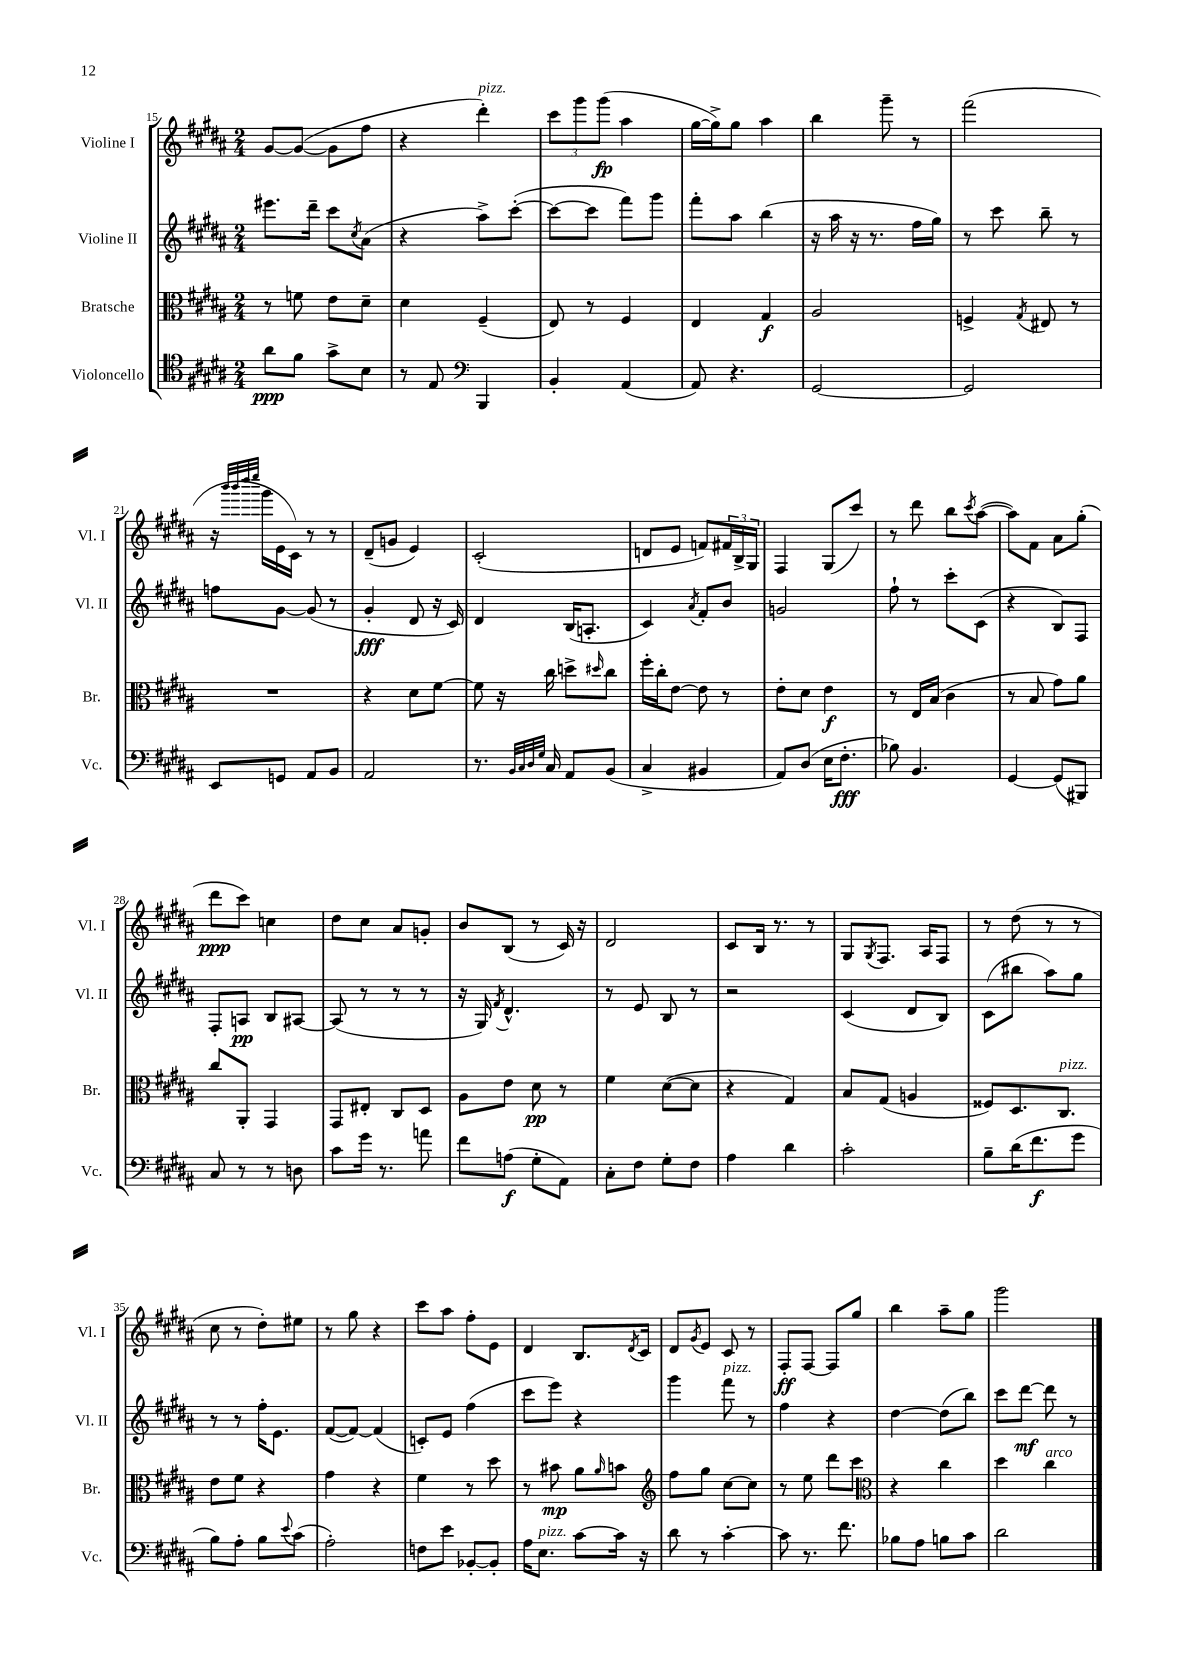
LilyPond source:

<<
\new StaffGroup <<
\new Staff = "s0" \with { instrumentName = "Violine I" shortInstrumentName = "Vl. I" } {
    \clef treble \key b \major \numericTimeSignature \time 2/4
    gis'8~ gis'8~( gis'8 fis''8 |
    r4 dis'''4-.^\markup { \italic "pizz." }) |
    \tuplet 3/2 { cis'''8 gis'''8 gis'''8\fp( } ais''4 |
    gis''16~ gis''16->) gis''8 ais''4 |
    b''4 gis'''8-- r8 |
    fis'''2( |
    r16 \grace { b'''32 b'''32 dis''''32 e''''32 } gis'''16 e'16 cis'16) r8 r8 |
    dis'8--( g'8 e'4) |
    cis'2-.( |
    d'8 e'8 f'8) \tuplet 3/2 { fis'16 b16-> gis16 } |
    fis4 gis8( cis'''8) |
    r8 dis'''8 b''8 \acciaccatura { cis'''8 } ais''8~( |
    ais''8) fis'8 ais'8 gis''8-.( |
    dis'''8\ppp cis'''8) c''4 |
    dis''8 cis''8 ais'8 g'8-. |
    b'8 b8( r8 cis'16) r16 |
    dis'2 |
    cis'8 b16 r8. r8 |
    gis8 \acciaccatura { gis8 } fis8. ais16 fis8 |
    r8 dis''8( r8 r8 |
    cis''8 r8 dis''8-.) eis''8 |
    r8 gis''8 r4 |
    cis'''8 ais''8 fis''8-. e'8 |
    dis'4 b8. \acciaccatura { dis'8 } cis'16 |
    dis'8 \acciaccatura { gis'8 } e'8 cis'8 r8 |
    fis8-.\ff fis8~ fis8 gis''8 |
    b''4 ais''8-- gis''8 |
    gis'''2 \bar "|." |
}
\new Staff = "s1" \with { instrumentName = "Violine II" shortInstrumentName = "Vl. II" } {
    \clef treble \key b \major \numericTimeSignature \time 2/4
    eis'''8. dis'''16-- cis'''8 \acciaccatura { cis''8 } ais'8( |
    r4 ais''8->) cis'''8~-.( |
    cis'''8~ cis'''8 fis'''8) gis'''8 |
    fis'''8-. ais''8 b''4( |
    r16 ais''16 r16 r8. fis''16 gis''16) |
    r8 cis'''8 b''8-- r8 |
    f''8 gis'8~ gis'8( r8 |
    gis'4-.\fff dis'8 r16 cis'16) |
    dis'4 b16( a8.-. |
    cis'4) \acciaccatura { ais'8 } fis'8-. b'8 |
    g'2 |
    fis''8-! r8 cis'''8-. cis'8( |
    r4 b8) fis8 |
    fis8-. a8\pp b8 ais8~ |
    ais8( r8 r8 r8 |
    r16 gis16) \acciaccatura { fis'8 } dis'4.-^ |
    r8 e'8 b8 r8 |
    r2 |
    cis'4( dis'8 b8) |
    cis'8( bis''8 ais''8) gis''8 |
    r8 r8 fis''16-. e'8. |
    fis'8~( fis'8~) fis'4( |
    c'8-.) e'8 fis''4( |
    cis'''8 e'''8) r4 |
    gis'''4 fis'''8^\markup { \italic "pizz." } r8 |
    fis''4 r4 |
    dis''4~ dis''8( b''8) |
    cis'''8 dis'''8~\mf dis'''8 r8 \bar "|." |
}
\new Staff = "s2" \with { instrumentName = "Bratsche" shortInstrumentName = "Br." } {
    \clef alto \key b \major \numericTimeSignature \time 2/4
    r8 f'8 e'8 dis'8-- |
    dis'4 fis4--( |
    e8) r8 fis4 |
    e4 gis4\f |
    ais2 |
    f4-> \acciaccatura { gis8 } eis8 r8 |
    R2 |
    r4 dis'8 fis'8~ |
    fis'8 r16 cis''16 d''8-> \grace { dis''16 } cis''8 |
    fis''16-. cis''16-. e'8~ e'8 r8 |
    e'8-. dis'8 e'4\f |
    r8 e16 b16( cis'4 |
    r8 b8 gis'8) ais'8 |
    cis''8 ais,8-. gis,4 |
    gis,8 eis8-. cis8 dis8 |
    ais8 e'8 dis'8\pp r8 |
    fis'4 dis'8~( dis'8 |
    r4 gis4) |
    b8 gis8( a4 |
    fisis8) dis8. cis8.^\markup { \italic "pizz." } |
    e'8 fis'8 r4 |
    gis'4 r4 |
    fis'4 r8 dis''8 |
    r8 bis'8\mp ais'8 \grace { ais'16 } b'8 |
    \clef treble fis''8 gis''8 cis''8~ cis''8 |
    r8 e''8 dis'''8 cis'''8 |
    \clef alto r4 cis''4 |
    dis''4 cis''4^\markup { \italic "arco" } \bar "|." |
}
\new Staff = "s3" \with { instrumentName = "Violoncello" shortInstrumentName = "Vc." } {
    \clef tenor \key b \major \numericTimeSignature \time 2/4
    ais'8\ppp fis'8 gis'8-> b8 |
    r8 e8 \clef bass b,,4 |
    b,4-. ais,4( |
    ais,8) r4. |
    gis,2~ |
    gis,2 |
    e,8 g,8 ais,8 b,8 |
    ais,2 |
    r8. \grace { b,32 cis32 dis32 gis32 } cis16 ais,8 b,8( |
    cis4-> bis,4 |
    ais,8) dis8( e16 fis8.-.\fff |
    bes8) b,4. |
    gis,4~ gis,8( bis,,8) |
    cis8 r8 r8 d8 |
    cis'8 gis'16 r8. a'8 |
    fis'8 a8\f( gis8-. ais,8) |
    cis8-. fis8 gis8-. fis8 |
    ais4 dis'4 |
    cis'2-. |
    b8-- dis'16( fis'8.\f gis'8 |
    b8) ais8-. b8 \appoggiatura { e'8 } cis'8( |
    ais2-.) |
    f8 e'8 bes,8~-. bes,8-. |
    ais16 e8.^\markup { \italic "pizz." } cis'8~ cis'16 r16 |
    dis'8 r8 cis'4~-. |
    cis'8 r8. fis'8. |
    bes8 ais8 b8 cis'8 |
    dis'2 \bar "|." |
}
>>
>>
\layout { \context { \Score currentBarNumber = #15 } }
